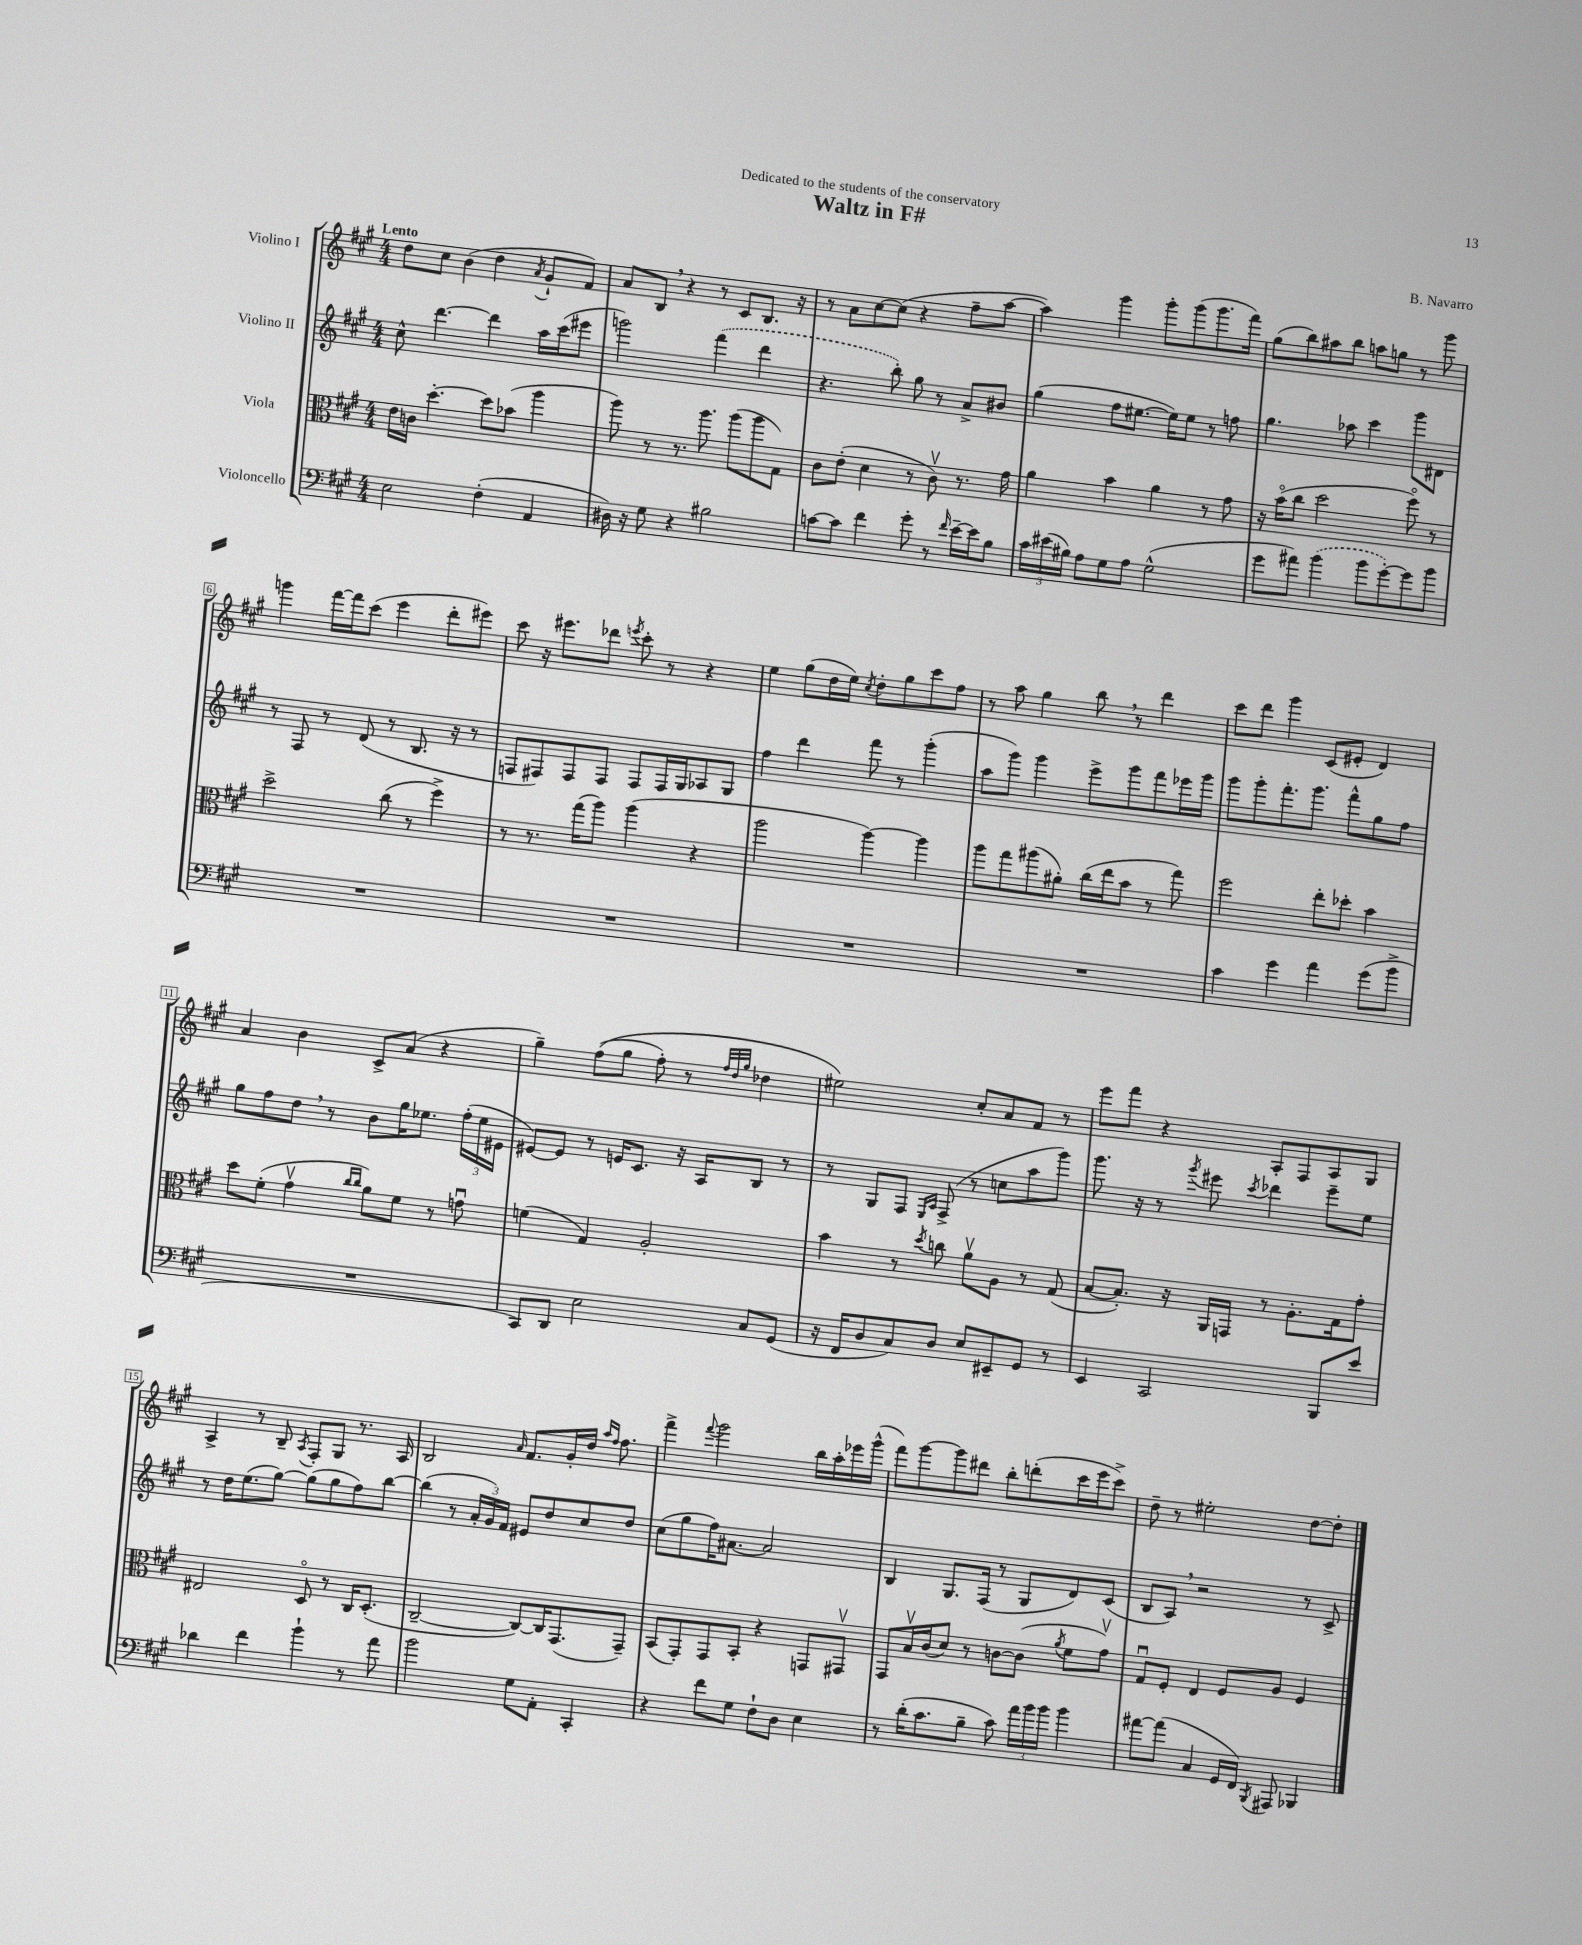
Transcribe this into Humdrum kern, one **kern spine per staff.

**kern	**kern	**kern	**kern
*staff4	*staff3	*staff2	*staff1
*clefF4	*clefC3	*clefG2	*clefG2
*k[f#c#g#]	*k[f#c#g#]	*k[f#c#g#]	*k[f#c#g#]
*M4/4	*M4/4	*M4/4	*M4/4
2E	16e	8cc#^^	8dd
.	16c	.	.
.	[4.dd'	[4.ddd	8cc#
.	.	.	(4b
(4F#'	8dd]	4ddd]	4dd
.	(8b-	.	.
.	.	.	8qa
4AA	4aa	16aa	8g#`
.	.	(16ccc#	.
.	.	8eee#	8f#)
=	=	=	=
16D#)	8aa)	2ggg)	8a
16r	.	.	.
8G#	8r	.	8B
4r	8.r	.	4r
.	8.aa	.	.
2B#	.	(4fff#	8r
.	(8aa	.	8c#
.	8aa	4ddd	8.B
.	8G#)	.	.
.	.	.	16r
=	=	=	=
[8c	8c#	4.r	8r
8c]	(8e'	.	8a
4f#	4d	.	[8cc#
.	.	8bb')	(8cc#]
8g#'	8r	8gg#	4r
8r	8c#v)	8r	.
16qqf#	.	.	.
[16e~	8.r	8a^	8ff#~
16e]	.	.	.
8B	.	8b#	[8aa
.	16g#	.	.
=	=	=	=
24c#	4a	(4gg#	4aa])
(24e#	.	.	.
24B#)	.	.	.
8A	.	.	.
8G#	4b	8ff#	4ggg#
8A	.	[8.ee#	.
(2G#^^	4a	.	8ggg#'
.	.	16ee#])	.
.	.	8ee#	(8ggg#
.	8r	8r	8.ggg#
.	8g#	8ff	.
.	.	.	16fff#)
=	=	=	=
8g#	16r	4.gg#	(8gg#
.	(16bo	.	.
8a#)	8cc#	.	8bb)
(4b	2dd	.	8aa#
.	.	8aa-	8bb
8b	.	4ccc#	8aa
[8g#')	.	.	8gg
8g#]	8ff#o)	8ggg#	8r
8b	8r	8d#	8ggg#
=	=	=	=
1r	2dd^	8r	4ggg
.	.	8F#	.
.	.	8r	[16fff#
.	.	.	16fff#]
.	.	(8d	(8ccc#
.	(8cc#	8r	4eee
.	8r	8.B	.
.	4ff#^)	.	8ddd'
.	.	16r	.
.	.	8r	8eee#)
=	=	=	=
1r	8r	8F	8ccc#
.	8.r	8F#)	16r
.	.	.	8.eee#
.	.	8F#	.
.	(16gg#	.	.
.	8aa)	8F#	8ddd-
.	.	.	8qeee
.	(4aa	8F#	8ccc#'
.	.	16F#	8r
.	.	16G#	.
.	4r	8A-	4r
.	.	8G#	.
=	=	=	=
1r	2aa	4ff#	4ee
.	.	4ddd	(8gg#
.	.	.	16dd
.	.	.	16ee)
.	.	.	8qcc#
.	[4aa)	8fff#	8dd'
.	.	8r	8gg#
.	4aa]	(4ggg#'	8ccc#
.	.	.	8ff#
=	=	=	=
1r	8aa	8aa	8r
.	8gg#	8ggg#)	8aa
.	(8aa#	4ggg#	4gg#
.	8a#')	.	.
.	(16cc#	8eee^	8bb
.	16ee	.	.
.	8b	8ggg#	8r
.	8r	8fff#	4ddd
.	8gg#)	16eee-	.
.	.	16ggg#	.
=	=	=	=
4c#	2ff#	8ggg#	8ccc#
.	.	8ggg#'	8ddd
4g#	.	8.fff#'	4ggg#
.	.	8.ggg#	.
4a	8ee'	.	(8c#
.	8dd-'	8fff#^^	8e#'
(8g#	4b	8gg#	4d)
8b^	.	8ff#	.
=	=	=	=
1r	8dd	8gg#	4a
.	(8f#'	8ff#	.
.	4g#v	8dd	4b
.	.	8r	.
.	16qqcc#	.	.
.	16qqcc#	.	.
.	8a)	8b	8c#^
.	8f#	16gg#	(8a
.	.	8.ee-	.
.	8r	.	4r
.	8gu	(24ff#'	.
.	.	24ee-	.
.	.	24e#	.
=	=	=	=
8CC#)	(4f	[8e#)	4gg#~)
8DD	.	8e#]	.
2E	4G#)	8r	&((8ff#
.	.	16e	8gg#
.	.	8.c#	.
.	2A'	.	8ff#')
.	.	16r	8r
.	.	16A	.
.	.	.	32qqff#
.	.	.	32qqdd
.	.	.	32qqgg#
8C#	.	8B	4dd-
(8GG#	.	8r	.
=	=	=	=
16r	4b	8r	2ee#&)
16FF#	.	.	.
8D	.	8G#	.
8C#)	8r	8F#	.
.	.	16qqE	.
.	8qdd	16qqA	.
8D	8cc	(8F#^	.
8E	8av	8r	8cc#'
8EE#~	8A	8cc	8a
8GG#	8r	8aa	8f#
8r	(8G#	8ggg#)	8r
=	=	=	=
4EE	[8B	8.ggg#	8eee
.	8.B'])	.	8fff#
.	.	16r	.
2CC#	.	8r	4r
.	16r	.	.
.	.	8qggg#	.
.	16AA	8eee#	.
.	16GG	.	.
.	.	8qccc#	.
.	8r	4ddd-	8A'
.	8.A'	.	8F#
8BBB	.	8eee#~	8A
.	16G#	.	.
8e	8g#'	8ee	8G#
=	=	=	=
4d-	2E#	8r	4A^
.	.	16dd	.
.	.	(8.ee	.
4f#	.	.	8r
.	.	[8gg#)	8B~
.	.	.	8qA
4b`	8Do	(8gg#]	8F#'
.	8r	8gg#	8G#
8r	16C#	8ff#)	8.r
.	(8.D'	.	.
8a	.	[8bb	.
.	.	.	16A
=	=	=	=
2b	[2C#~	(4bb]	2B
.	.	8r	.
.	.	24a'	.
.	.	24g#)	.
.	.	24f#	.
.	.	.	16qqa
8G#	8C#_)	8e#	8.f#
8AA'	16C#]	8dd	.
.	(8.GG#	.	16g#'
4CC#'	.	8cc#	16dd
.	.	.	16qqaa
.	.	.	16qqff#
.	.	.	8.ff#
.	8GG#~)	8dd	.
=	=	=	=
4r	(8BB	(8cc#	4fff#^
.	8GG#')	8gg#	.
.	.	.	8qqfff#
8f#	8GG#	16ff#)	2ggg#
.	.	[8.a#	.
8G#	8BB'	.	.
8F#`	4r	2a#]	.
8D	.	.	.
4E	8GG	.	16bb
.	.	.	16aa'
.	8GG#v	.	16eee-
.	.	.	(16ggg#^^
=	=	=	=
8r	8GG#	4B	8fff#)
(16d'	16Bv	.	[8ggg#
8.c#	(16c#	.	.
.	8d)	8.G#	8ggg#]
8B~	8r	.	8ddd#
.	.	(16F#	.
8c#)	[8c	8r	8bb'
24a	(8c]	8G#	(8ddd'
24b	.	.	.
24b	.	.	.
.	8qa	.	.
4b	8f#	8d)	16ccc#
.	.	.	16eee
.	8g#v)	(8c#	8ccc#^)
=	=	=	=
[8a#	8G#u	8B	8dd~
(8a#]	8F#'	8A)	8r
4C#	4E	2r	2ee#'
16GG#	8F#	.	.
16FF#)	.	.	.
8qBBB	.	.	.
8AAA#	8A	.	.
4BBB-	4F#	8r	[8dd
.	.	8c#^	8dd']
==	==	==	==
*-	*-	*-	*-
